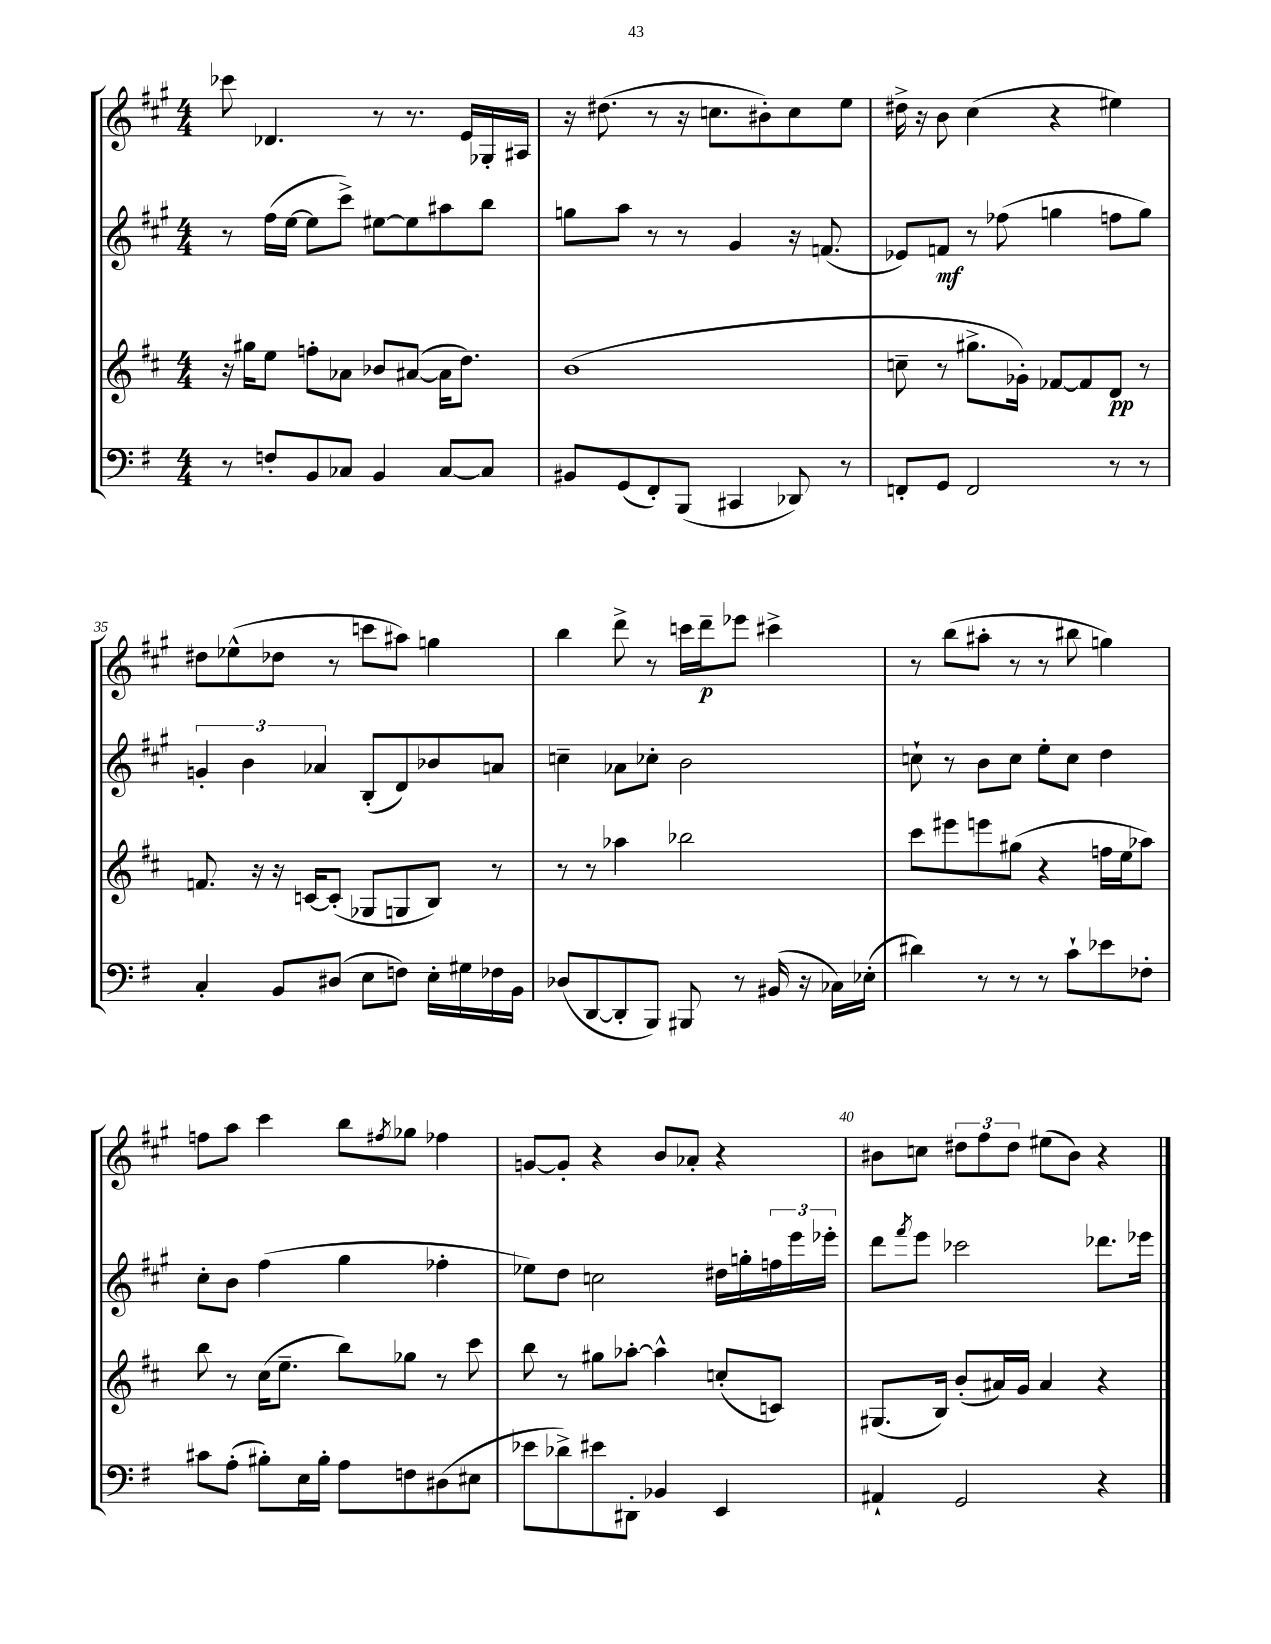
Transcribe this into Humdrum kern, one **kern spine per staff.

**kern	**kern	**kern	**kern
*staff4	*staff3	*staff2	*staff1
*clefF4	*clefG2	*clefG2	*clefG2
*k[f#]	*k[f#c#]	*k[f#c#g#]	*k[f#c#g#]
*M4/4	*M4/4	*M4/4	*M4/4
8r	16r	8r	8ccc-\
.	16gg#\LK	.	.
8F'/L	8ee\J	(16ff#\LL	4.d-/
.	.	[16ee\JJ	.
8BB/	8ff'\L	8ee\]L	.
8C-/J	8a-\J	8ccc#^\J)	.
4BB/	8b-/L	[8ee#\L	8r
.	([8a#/J	8ee#\]	8.r
[8C-/L	16a#\]LK	8aa#\	.
.	8.dd\J)	.	16e/LL
8C-/]J	.	8bb\J	16G-'/
.	.	.	16A#/JJ
=	=	=	=
8BB#/L	(1b	8gg\L	16r
.	.	.	(8.dd#\
(8GG/	.	8aa\J	.
8FF#'/)	.	8r	8r
(8BBB/J	.	8r	16r
.	.	.	8.cc\L
4CC#/	.	4g#/	.
.	.	.	8b#'\)
8DD-/)	.	16r	8cc\
.	.	(8.f/	.
8r	.	.	8ee\J
=	=	=	=
8FF'/L	8cc~\	8e-/L)	16dd#^\
.	.	.	16r
8GG/J	8r	8f/J	8b\
2FF/	8.gg#^\L	8r	(4cc#\
.	.	(8ff-\	.
.	16g-'\Jk)	.	.
.	[8f-/L	4gg\	4r
.	8f-/]	.	.
8r	8d/J	8ff\L	4ee#\)
8r	8r	8gg\J)	.
=	=	=	=
4C'/	8.f/	6g'/	8dd#\L
.	.	.	(8ee-^^\
.	.	6b\	.
.	16r	.	.
8BB/L	16r	.	8dd-\J
.	[16c/LK	.	.
.	.	6a-/	.
(8D#/J	(8c'/]J	.	8r
8E\L	8G-/L	(8B'/L	8ccc\L
8F\J)	8G/	8d/)	8aa#\J)
16E'\LL	8B/J)	8b-/	4gg\
16G#\	.	.	.
16F-\	8r	8a/J	.
16BB\JJ	.	.	.
=	=	=	=
(8D-/L	8r	4cc~\	4bb\
[8DD/	8r	.	.
8DD'/]	4aa-\	8a-\L	8ddd^\
8BBB/J)	.	8cc-'\J	8r
8BBB#/	2bb-\	2b\	16ccc\LL
.	.	.	16ddd~\J
8r	.	.	8eee-\J
(16BB#/	.	.	4ccc#^\
16r	.	.	.
16C-\LL)	.	.	.
(16E-'\JJ	.	.	.
=	=	=	=
4d#\)	8ccc#\L	8cc`\	8r
.	8eee#\	8r	(8bb\L
8r	8eee\	8b\L	8aa#'\J
8r	(8gg#\J	8cc\J	8r
8r	4r	8ee'\L	8r
8c`\L	.	8cc\J	8bb#\
8e-\	16ff\LL	4dd\	4gg\)
.	16ee\J	.	.
8F-'\J	8aa-\J)	.	.
=	=	=	=
8c#\L	8bb\	8cc#'\L	8ff\L
(8A'\J	8r	8b\J	8aa\J
8B#'\L)	(16cc#\LK	(4ff#\	4ccc#\
.	8.ee~\J	.	.
16E\L	.	.	.
16B#'\JJ	.	.	.
8A\L	8bb\L)	4gg#\	8bb\L
.	.	.	8qff#/
8F\	8gg-\J	.	8gg-\J
(8D#\	8r	4ff-'\	4ff-\
8E#\J	8ccc#\	.	.
=	=	=	=
8e-\L	8bb\	8ee-\L)	[8g/L
8d-^\)	8r	8dd\J	8g'/]J
8e#\	8gg#\L	2cc\	4r
8DD#'\J	[8aa-'\J	.	.
4BB-/	4aa-^^\]	.	8b/L
.	.	.	8a-'/J
4EE/	(8cc'/L	16dd#\LL	4r
.	.	16gg'\	.
.	8c/J)	24ff\	.
.	.	24eee\	.
.	.	24eee-'\JJ	.
=	=	=	=
4AA#`/	(8.G#/L	8ddd\L	8b#\L
.	.	8qfff#/	.
.	.	8eee\J	8cc\J
.	16B/Jk)	.	.
2GG/	(8b'/L	2ccc-\	12dd#\L
.	.	.	12ff#\
.	16a#/L)	.	.
.	.	.	12dd#\J
.	16g/JJ	.	.
.	4a#/	.	(8ee#\L
.	.	.	8b#\J)
4r	4r	8.ddd-\L	4r
.	.	16eee-\Jk	.
==	==	==	==
*-	*-	*-	*-
